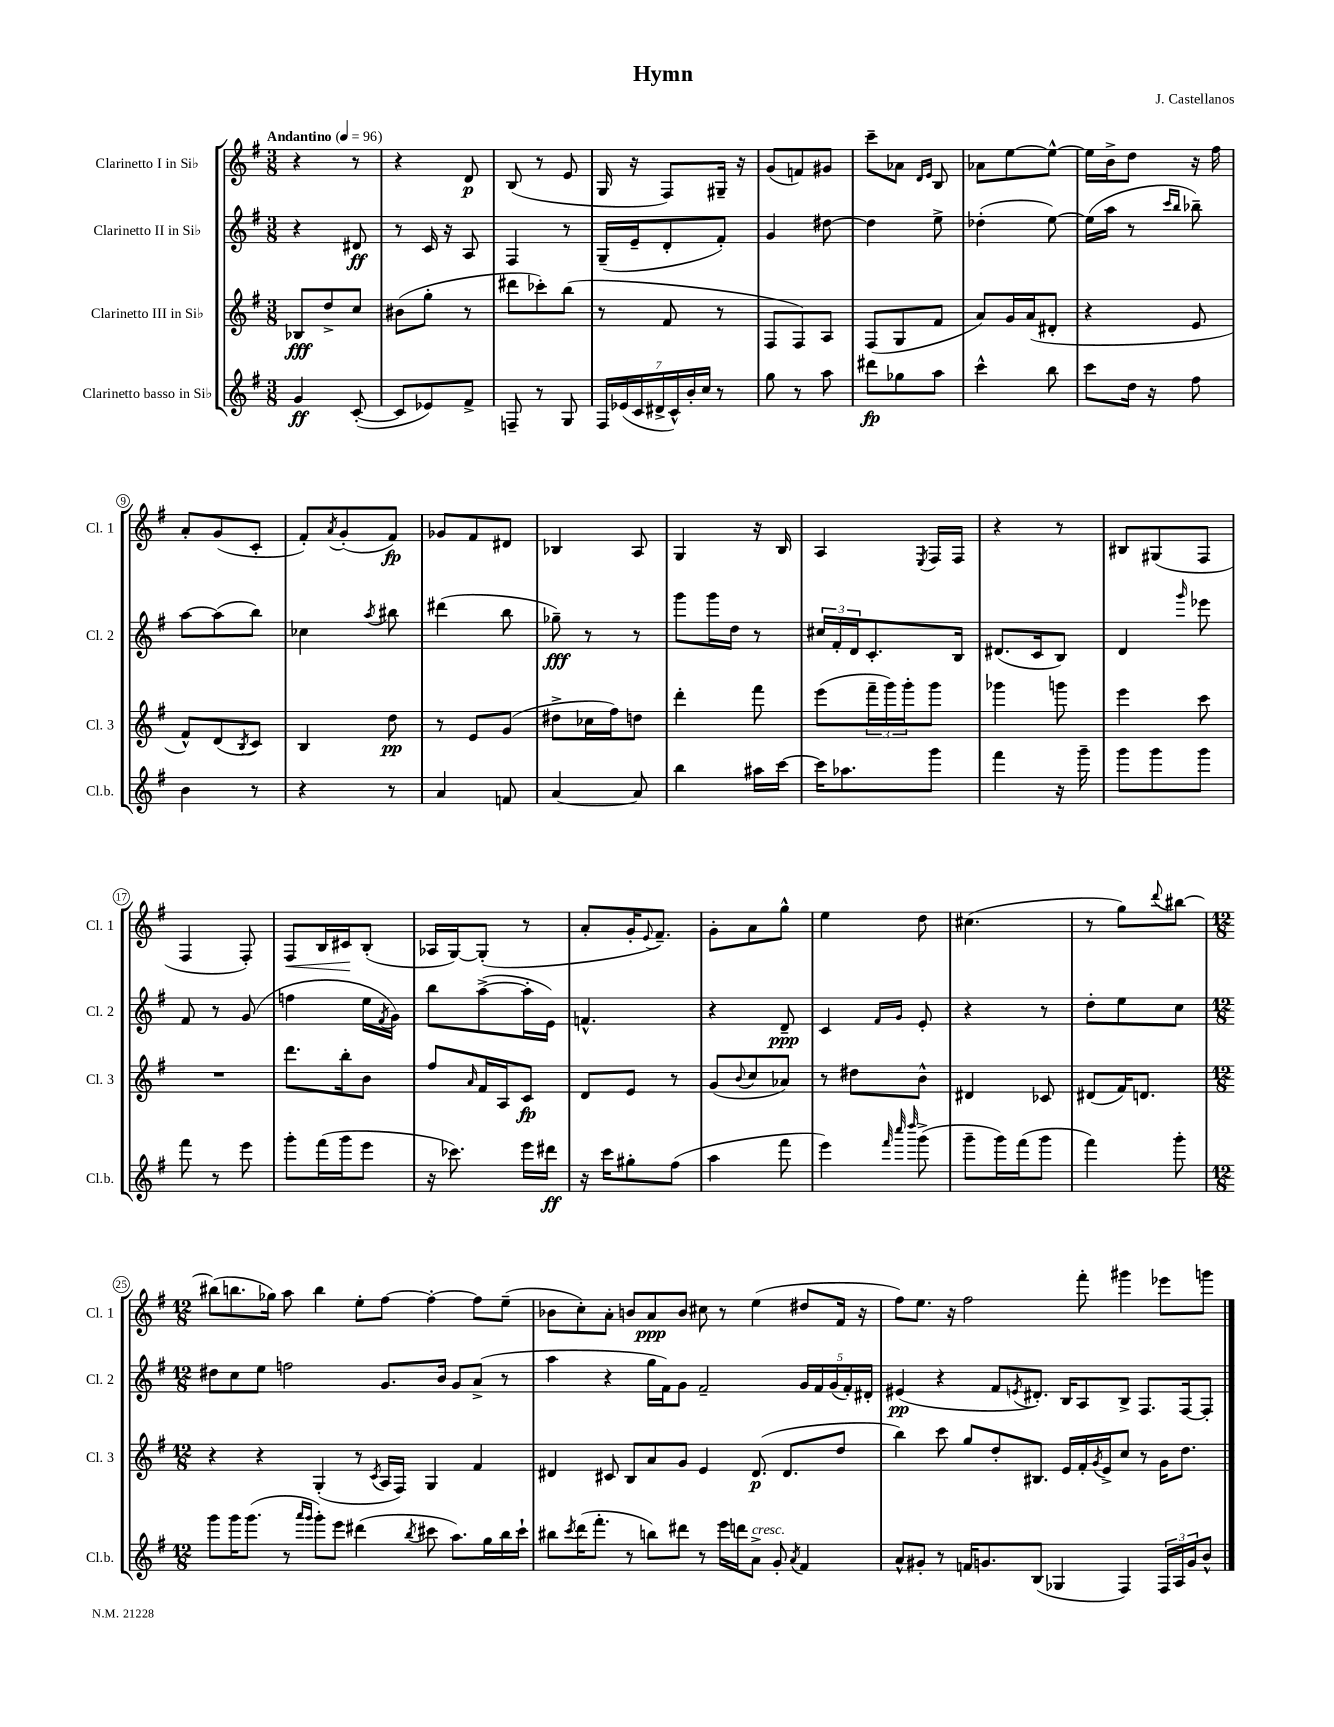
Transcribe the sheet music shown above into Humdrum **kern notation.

**kern	**dynam	**kern	**dynam	**kern	**dynam	**kern	**dynam
*part4	*part4	*part3	*part3	*part2	*part2	*part1	*part1
*staff4	*staff4	*staff3	*staff3	*staff2	*staff2	*staff1	*staff1
*I"Clarinetto basso in Si♭	*	*I"Clarinetto III in Si♭	*	*I"Clarinetto II in Si♭	*	*I"Clarinetto I in Si♭	*
*I'Cl.b.	*	*I'Cl. 3	*	*I'Cl. 2	*	*I'Cl. 1	*
*clefG2	*	*clefG2	*	*clefG2	*	*clefG2	*
*k[f#]	*	*k[f#]	*	*k[f#]	*	*k[f#]	*
*M3/8	*	*M3/8	*	*M3/8	*	*M3/8	*
*MM96	*	*MM96	*	*MM96	*	*MM96	*
=1	=1	=1	=1	=1	=1	=1	=1
!	!	!	!	!	!	!LO:TX:a:B:t=Andantino	!
4g/	ff	8B-X/L	fff	4r	.	4r	.
.	.	8dd^/	.	.	.	.	.
([8c'/	.	8cc/J	.	8d#X/	ff	8r	.
=2	=2	=2	=2	=2	=2	=2	=2
8c/L]	.	(8b#X\L	.	8r	.	4r	.
8e-X/)	.	8gg'\J	.	16c/	.	.	.
.	.	.	.	16r	.	.	.
8f#^/J	.	8r	.	8A/	.	8d/	p
=3	=3	=3	=3	=3	=3	=3	=3
8Fn~/	.	8ddd#X\L	.	4F#/	.	(8B/	.
8r	.	8ccc-X'\)	.	.	.	8r	.
8G/	.	(8bb\J	.	8r	.	8e/	.
=4	=4	=4	=4	=4	=4	=4	=4
28F#/LL	.	8r	.	(16G~/LL	.	16G/	.
(28e-X/	.	.	.	.	.	.	.
.	.	.	.	16e~/J	.	16r	.
28c/	.	.	.	.	.	.	.
28d#X^/	.	.	.	.	.	.	.
.	.	8f#/	.	8d'/	.	8F#/L)	.
28c^^/)	.	.	.	.	.	.	.
28b'/	.	.	.	.	.	.	.
28cc/JJ	.	.	.	.	.	.	.
8r	.	8r	.	8f#'/J)	.	16G#X~/Jk	.
.	.	.	.	.	.	16r	.
=5	=5	=5	=5	=5	=5	=5	=5
8gg\	.	8F#/L	.	4g/	.	(8g/L	.
8r	.	8F#/)	.	.	.	8fn/)	.
8aa\	.	8A/J	.	[8dd#X\	.	8g#X/J	.
=6	=6	=6	=6	=6	=6	=6	=6
8ddd#X\L	fp	(8F#/L	.	4dd#\]	.	8ccc~\L	.
8gg-X\	.	8G/	.	.	.	8a-X\J	.
.	.	.	.	.	.	16qqd/LL	.
.	.	.	.	.	.	16qqe/JJ	.
8aa\J	.	8f#/J	.	8ee^\	.	8B/	.
=7	=7	=7	=7	=7	=7	=7	=7
4ccc^^\	.	8a/L)	.	(4dd-X'\	.	8a-X\L	.
.	.	16g/L	.	.	.	[8ee\	.
.	.	(16a/J	.	.	.	.	.
8bb\	.	8d#X'/J	.	[8ee\)	.	8ee^^\J_	.
=8	=8	=8	=8	=8	=8	=8	=8
8ccc\L	.	4r	.	(16ee\LL]	.	16ee\LL]	.
.	.	.	.	16aa\JJ	.	16b^\J	.
16dd\Jk	.	.	.	8r	.	8dd\J	.
16r	.	.	.	.	.	.	.
.	.	.	.	16qqccc/LL	.	.	.
.	.	.	.	16qqbb/JJ	.	.	.
8ff#\	.	8e/	.	8bb-X~\)	.	16r	.
.	.	.	.	.	.	16ff#\	.
!!LO:LB:g=z
=9	=9	=9	=9	=9	=9	=9	=9
4b\	.	8f#^^/L)	.	[8aa\L	.	8a'/L	.
.	.	(8d/	.	(8aa\]	.	(8g/	.
.	.	8qB/	.	.	.	.	.
8r	.	8c/J)	.	8bb\J)	.	8c'/J	.
=10	=10	=10	=10	=10	=10	=10	=10
4r	.	4B/	.	4cc-X\	.	8f#'/L)	.
.	.	.	.	.	.	8qa/	.
.	.	.	.	.	.	(8g'/	.
.	.	.	.	8qaa/	.	.	.
8r	.	8dd\	pp	8bb#X\	.	8f#/J)	fp
=11	=11	=11	=11	=11	=11	=11	=11
4a/	.	8r	.	(4ddd#X\	.	8g-X/L	.
.	.	8e/L	.	.	.	8f#/	.
8fn/	.	(8g/J	.	8bb\	.	8d#X/J	.
=12	=12	=12	=12	=12	=12	=12	=12
[4a/	.	8dd#X^\L	.	8gg-X~\)	fff	4B-X/	.
.	.	16cc-X\L	.	8r	.	.	.
.	.	16ff#\J)	.	.	.	.	.
8a/]	.	8ddn\J	.	8r	.	8A/	.
=13	=13	=13	=13	=13	=13	=13	=13
4bb\	.	4ddd'\	.	8ggg\L	.	4G/	.
.	.	.	.	16ggg\L	.	.	.
.	.	.	.	16dd\JJ	.	.	.
16aa#X\LL	.	8fff#\	.	8r	.	16r	.
[16ccc\JJ	.	.	.	.	.	16B/	.
=14	=14	=14	=14	=14	=14	=14	=14
16ccc\KL]	.	(8eee\L	.	24cc#X/LL	.	4A/	.
.	.	.	.	24f#'/	.	.	.
8.aa-X\	.	.	.	.	.	.	.
.	.	.	.	24d/J	.	.	.
.	.	24fff#~\L	.	8.c'/	.	.	.
.	.	24ggg\)	.	.	.	.	.
.	.	24ggg'\J	.	.	.	.	.
.	.	.	.	.	.	8qE/	.
8ggg\J	.	8ggg\J	.	.	.	16F#/LL	.
.	.	.	.	16B/Jk	.	16F#/JJ	.
=15	=15	=15	=15	=15	=15	=15	=15
4fff#\	.	4ggg-X\	.	(8.d#X/L	.	4r	.
.	.	.	.	16c/k	.	.	.
16r	.	8gggn\	.	8B/J)	.	8r	.
16ggg~\	.	.	.	.	.	.	.
=16	=16	=16	=16	=16	=16	=16	=16
8ggg\L	.	4eee\	.	4d/	.	8B#X/L	.
8ggg\	.	.	.	.	.	(8G#X/	.
.	.	.	.	16qqggg/	.	.	.
8ggg\J	.	8ccc\	.	8eee-X\	.	8F#/J	.
!!LO:LB:g=z
=17	=17	=17	=17	=17	=17	=17	=17
8fff#\	.	4.r	.	8f#/	.	4F#/	.
8r	.	.	.	8r	.	.	.
8eee\	.	.	.	(8g/	.	8F#'/)	.
=18	=18	=18	=18	=18	=18	=18	=18
!	!	!	!	!	!	!	!LO:HP:b
8ggg'\L	.	8.ddd\L	.	4ffn\	.	8F#/L	<
(16fff#\L	.	.	.	.	.	16B/L	.
16ggg\J	.	16bb'\k	.	.	.	16c#X/J	.
8eee\J	.	8b\J	.	16ee\LL	.	(8B'/J	[
.	.	.	.	8qf#/	.	.	.
.	.	.	.	16g\JJ)	.	.	.
=19	=19	=19	=19	=19	=19	=19	=19
16r	.	8ff#/L	.	8bb\L	.	16A-X/LL	.
8.ccc-X\)	.	.	.	.	.	[16G/J)	.
.	.	16qqa/	.	.	.	.	.
.	.	16f#/L	.	([8aa^\	.	(8G'/J]	.
.	.	16A/J	.	.	.	.	.
16eee\LL	.	8c/J	fp	16aa'\L]	.	8r	.
16ddd#X\JJ	ff	.	.	16e\JJ)	.	.	.
=20	=20	=20	=20	=20	=20	=20	=20
16r	.	8d/L	.	4.fn^^/	.	8a'/L	.
16ccc\KL	.	.	.	.	.	.	.
8gg#X'\	.	8e/J	.	.	.	16g'/K	.
.	.	.	.	.	.	8qqe/	.
.	.	.	.	.	.	8.f#~/J)	.
(8ff#\J	.	8r	.	.	.	.	.
=21	=21	=21	=21	=21	=21	=21	=21
4aa\	.	(8g/L	.	4r	.	8g'\L	.
.	.	8qqb/	.	.	.	.	.
.	.	8cc/	.	.	.	8a\	.
8fff#\	.	8a-X/J)	.	8d~/	ppp	8gg^^\J	.
=22	=22	=22	=22	=22	=22	=22	=22
4eee\)	.	8r	.	4c/	.	4ee\	.
.	.	8dd#X\L	.	.	.	.	.
32qqfff#/	.	.	.	.	.	.	.
32qqcccc/	.	.	.	16qqf#/LL	.	.	.
32qqdddd/	.	.	.	16qqg/JJ	.	.	.
(8ggg^\	.	8b^^\J	.	8e'/	.	8dd\	.
=23	=23	=23	=23	=23	=23	=23	=23
8ggg~\L	.	4d#X/	.	4r	.	(4.cc#X\	.
16ggg\L)	.	.	.	.	.	.	.
(16fff#\J	.	.	.	.	.	.	.
8ggg\J	.	8c-X/	.	8r	.	.	.
=24	=24	=24	=24	=24	=24	=24	=24
4fff#\)	.	(8d#X/L	.	8dd'\L	.	8r	.
.	.	16f#/K)	.	8ee\	.	8gg\L)	.
.	.	8.dn/J	.	.	.	.	.
.	.	.	.	.	.	8qqddd/	.
8ggg'\	.	.	.	8cc\J	.	[8bb#X\J	.
!!LO:LB:g=z
=25	=25	=25	=25	=25	=25	=25	=25
*M12/8	*	*M12/8	*	*M12/8	*	*M12/8	*
8ggg\L	.	4r	.	8dd#X\L	.	(8bb#X\L]	.
16ggg\K	.	.	.	8cc\	.	8.bbn\	.
(8.ggg\J	.	.	.	.	.	.	.
.	.	4r	.	8ee\J	.	.	.
.	.	.	.	.	.	16gg-X\Jk)	.
8r	.	.	.	2ffn\	.	8aa\	.
16qqaaa/LL	.	.	.	.	.	.	.
16qqggg/JJ	.	.	.	.	.	.	.
8ggg'\L)	.	(4G'/	.	.	.	4bb\	.
8eee\J	.	.	.	.	.	.	.
(4ddd#X\	.	8r	.	.	.	8ee'\L	.
.	.	8qc/	.	.	.	.	.
.	.	16A/LL	.	8.g/L	.	[8ff#\J	.
.	.	16F#/JJ)	.	.	.	.	.
8qbb/	.	.	.	.	.	.	.
8ccc#X\	.	4G/	.	.	.	4ff#'\_	.
.	.	.	.	16b/Jk	.	.	.
8.aa\L)	.	.	.	8g/L	.	.	.
.	.	4f#/	.	(8a^/J	.	8ff#\L]	.
16gg\L	.	.	.	.	.	.	.
16bb\	.	.	.	8r	.	(8ee~\J	.
16ccc#`\JJ	.	.	.	.	.	.	.
=26	=26	=26	=26	=26	=26	=26	=26
8bb#X\L	.	4d#X/	.	4aa\	.	8b-X\L	.
8qccc/	.	.	.	.	.	.	.
(16ddd\K	.	.	.	.	.	8cc'\)	.
8.fff#'\J	.	.	.	.	.	.	.
.	.	8c#X/	.	4r	.	8a'\J	.
8r	.	8B/L	.	.	.	8bn/L	.
8bbn\L)	.	8a/	.	16gg\LL	.	8a/	ppp
.	.	.	.	16f#\J)	.	.	.
8ddd#X\J	.	8g/J	.	8g\J	.	8b/J	.
8r	.	4e/	.	2f#~/	.	8cc#X\	.
16eee\LL	.	.	.	.	.	8r	.
16dddn\J	.	.	.	.	.	.	.
!LO:TX:a:i:t=cresc.	!	!	!	!	!	!	!
8a^\J	.	(8.d#/	p	.	.	(4ee\	.
8g'/	.	.	.	.	.	.	.
.	.	8.d#/L	.	.	.	.	.
8qa/	.	.	.	.	.	.	.
4f#/	.	.	.	20g/LL	.	8dd#X/L	.
.	.	.	.	20f#/	.	.	.
.	.	.	.	(20g/	.	.	.
.	.	8dd/J	.	.	.	16f#/Jk	.
.	.	.	.	20f#'/)	.	.	.
.	.	.	.	.	.	16r	.
.	.	.	.	20d#X'/JJ	.	.	.
=27	=27	=27	=27	=27	=27	=27	=27
8a^^/L	.	4bb\)	.	(4e#X/	pp	8ff#\L)	.
8g#X'/J	.	.	.	.	.	8.ee\J	.
8r	.	8ccc\	.	4r	.	.	.
.	.	.	.	.	.	16r	.
16fn/KL	.	8gg/L	.	.	.	2ff#\	.
8.gn/	.	.	.	.	.	.	.
.	.	8dd'/	.	8f#/L	.	.	.
.	.	.	.	8qen/	.	.	.
(8B/J	.	8.B#X/J	.	8.d#X'/J)	.	.	.
4G-X/	.	.	.	.	.	.	.
.	.	16e/LL	.	16B/KL	.	.	.
.	.	16f#'/	.	8A/	.	8fff#'\	.
.	.	8qg/	.	.	.	.	.
.	.	16e^/J	.	.	.	.	.
4F#/)	.	8cc/J	.	8B^/J	.	4ggg#X\	.
.	.	8r	.	8.F#/L	.	.	.
24F#/LL	.	16g\KL	.	.	.	8eee-X\L	.
24A/	.	.	.	.	.	.	.
.	.	8.dd\J	.	[16F#/k	.	.	.
24g/J	.	.	.	.	.	.	.
8b^^/J	.	.	.	8F#'/J]	.	8gggn\J	.
==	==	==	==	==	==	==	==
*-	*-	*-	*-	*-	*-	*-	*-
